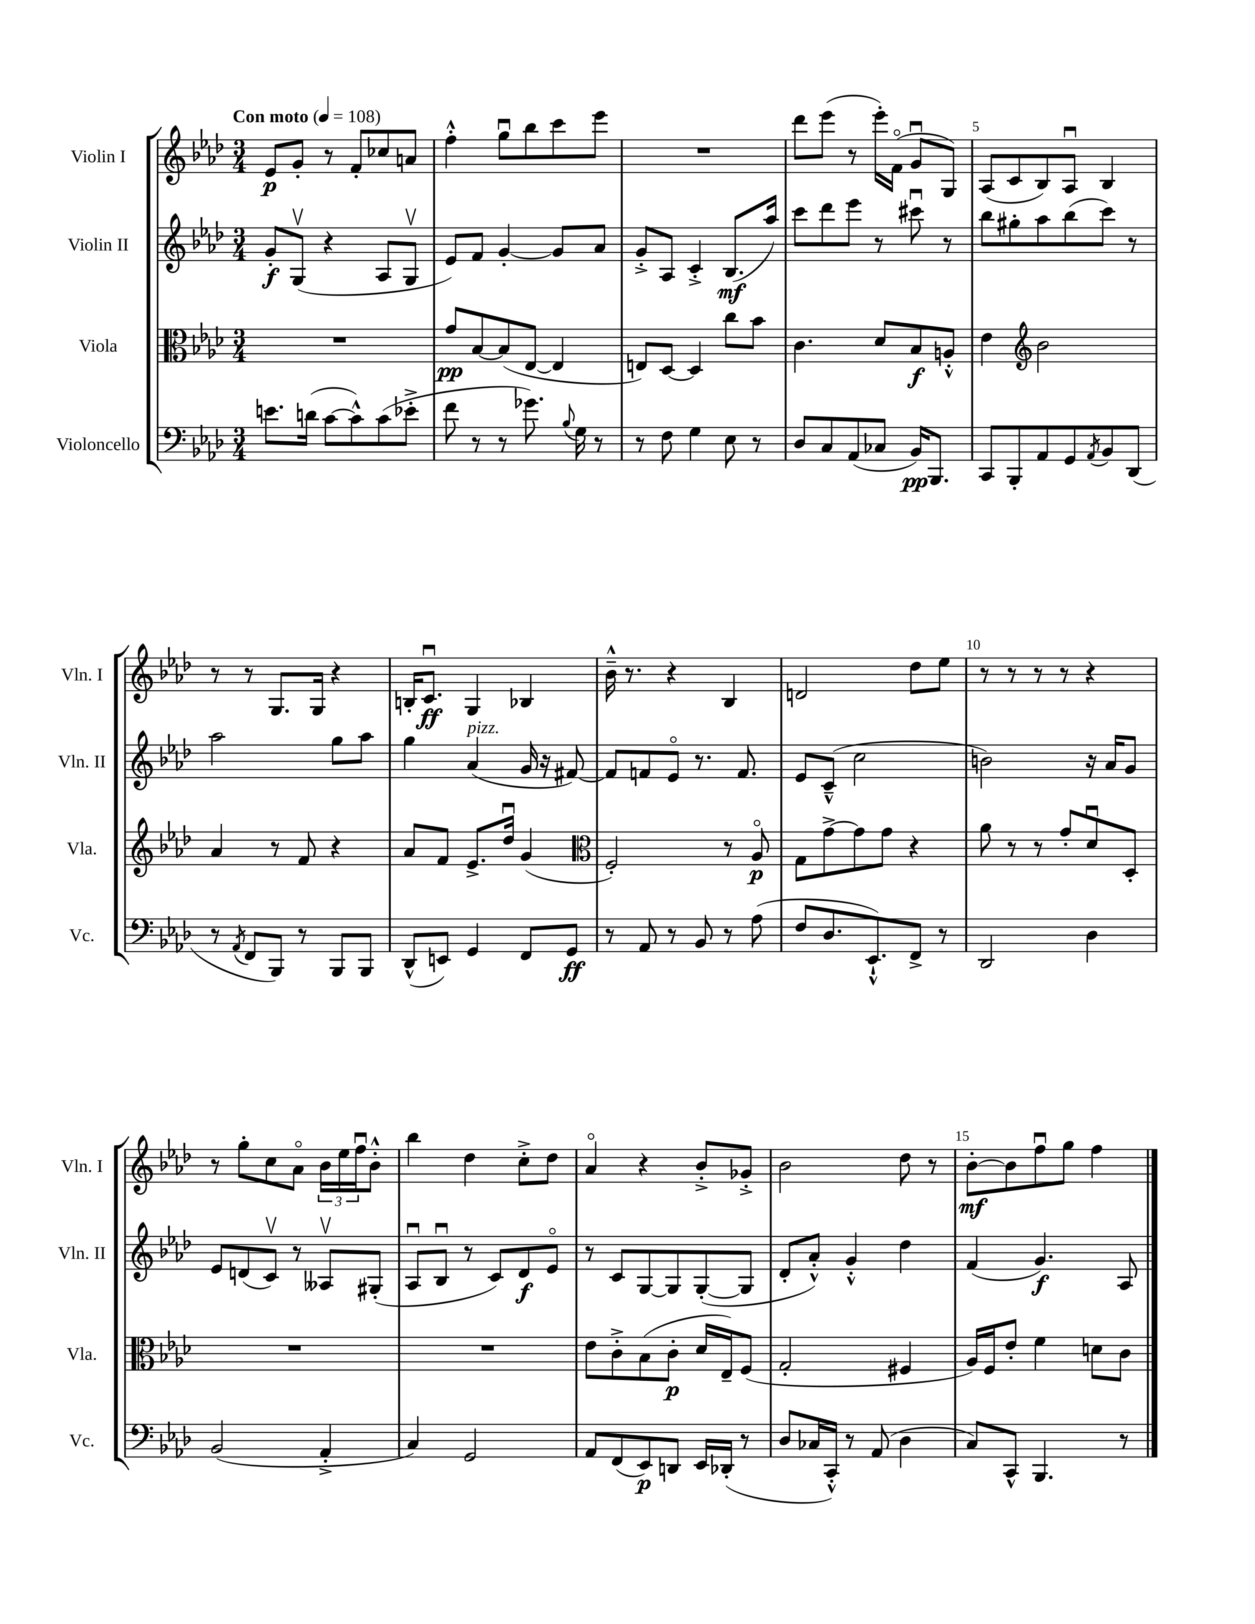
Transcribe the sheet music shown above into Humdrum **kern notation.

**kern	**kern	**kern	**kern
*staff4	*staff3	*staff2	*staff1
*clefF4	*clefC3	*clefG2	*clefG2
*k[b-e-a-d-]	*k[b-e-a-d-]	*k[b-e-a-d-]	*k[b-e-a-d-]
*M3/4	*M3/4	*M3/4	*M3/4
*MM108	*MM108	*MM108	*MM108
8.e	2.r	8g'	8e-
.	.	(8Gv	8g'
(16d	.	.	.
[8c	.	4r	8r
8c^^])	.	.	8f'
(8c	.	8A-	8cc-
8e-'^	.	8Gv	8a
=	=	=	=
8f	8g	8e-)	4ff'^^
8r	[8B-	8f	.
8r	(8B-]	[4g'	8ggu
8.g-)	[8E-	.	8bb-
.	4E-]	8g]	8ccc
8qqB-	.	.	.
16G	.	.	.
8r	.	8a-	8eee-
=	=	=	=
8r	8E)	8g'^	2.r
8F	[8D-	8A-	.
4G	4D-]	4c'^	.
8E-	8cc	(8.B-	.
8r	8b-	.	.
.	.	16aa-)	.
=	=	=	=
8D-	4.c	8ccc	8ddd-
8C	.	8ddd-	(8eee-
(8AA-	.	8eee-	8r
8C-	8d-	8r	16eee-')
.	.	.	(16fo
16BB-)	8B-	8ccc#u	8gu
8.BBB-	.	.	.
.	8A'^^	8r	8G)
=	=	=	=
8CC	4e-	8bb-	(8A-
8BBB-'	.	8gg#'	8c
*	*clefG2	*	*
8AA-	2b-	8aa-	8B-)
8GG	.	(8bb-	8A-u
8qAA-	.	.	.
8BB-	.	8ccc)	4B-
(8DD-	.	8r	.
=	=	=	=
8r	4a-	2aa-	8r
8qAA-	.	.	.
8FF	.	.	8r
8BBB-)	8r	.	8.G
8r	8f	.	.
.	.	.	16G
8BBB-	4r	8gg	4r
8BBB-	.	8aa-	.
=	=	=	=
(8DD-^^	8a-	4gg	16B'
.	.	.	8.cu
8EE)	8f	.	.
4GG	8.e-^	(4a-	4G
.	16dd-u	.	.
8FF	(4g	16g	4B-
.	.	16r	.
8GG	.	[8f#)	.
=	=	=	=
*	*clefC3	*	*
8r	2F')	8f#]	16b-~^^
.	.	.	8.r
8AA-	.	8f	.
8r	.	8e-o	4r
8BB-	.	8.r	.
8r	8r	.	4B-
.	.	8.f	.
(8A-	8A-o	.	.
=	=	=	=
8F	8G	8e-	2d
8.D-	[8g^	(8c~^^	.
.	8g]	2cc	.
8.EE-`^^)	.	.	.
.	8g	.	.
8FF^	4r	.	8dd-
8r	.	.	8ee-
=	=	=	=
2DD-	8a-	2b)	8r
.	8r	.	8r
.	8r	.	8r
.	8g'	.	8r
4D-	8d-u	16r	4r
.	.	16a-	.
.	8D-'	8g	.
=	=	=	=
(2BB-	2.r	8e-	8r
.	.	(8d	8gg'
.	.	8cv)	8cc
.	.	8r	8a-o
4AA-'^	.	8A--v	24b-
.	.	.	24ee-
.	.	.	24ffu
.	.	(8G#'	8b-'^^
=	=	=	=
4C)	2.r	8A-u	4bb-
.	.	8B-u	.
2GG	.	8r	4dd-
.	.	8c)	.
.	.	8d-	8cc'^
.	.	8e-o	8dd-
=	=	=	=
8AA-	8e-	8r	4a-o
(8FF	8c'^	8c	.
8EE-)	(8B-	[8G	4r
8DD	8c'	8G]	.
16EE-	16d-	([8G'	8b-'^
(16DD-'	16E-~)	.	.
8r	(8F	8G]	8g-'^
=	=	=	=
8D-	2G'	8d-'	2b-
16C-	.	8a-'^^)	.
16CC'^^)	.	.	.
8r	.	4g'^^	.
(8AA-	.	.	.
4D-	4F#	4dd-	8dd-
.	.	.	8r
=	=	=	=
8C)	16A-)	(4f	[8b-'
.	16F	.	.
8CC^^	8e-'	.	8b-]
4.BBB-	4f	4.g)	8ffu
.	.	.	8gg
.	8d	.	4ff
8r	8c	8A-	.
==	==	==	==
*-	*-	*-	*-
